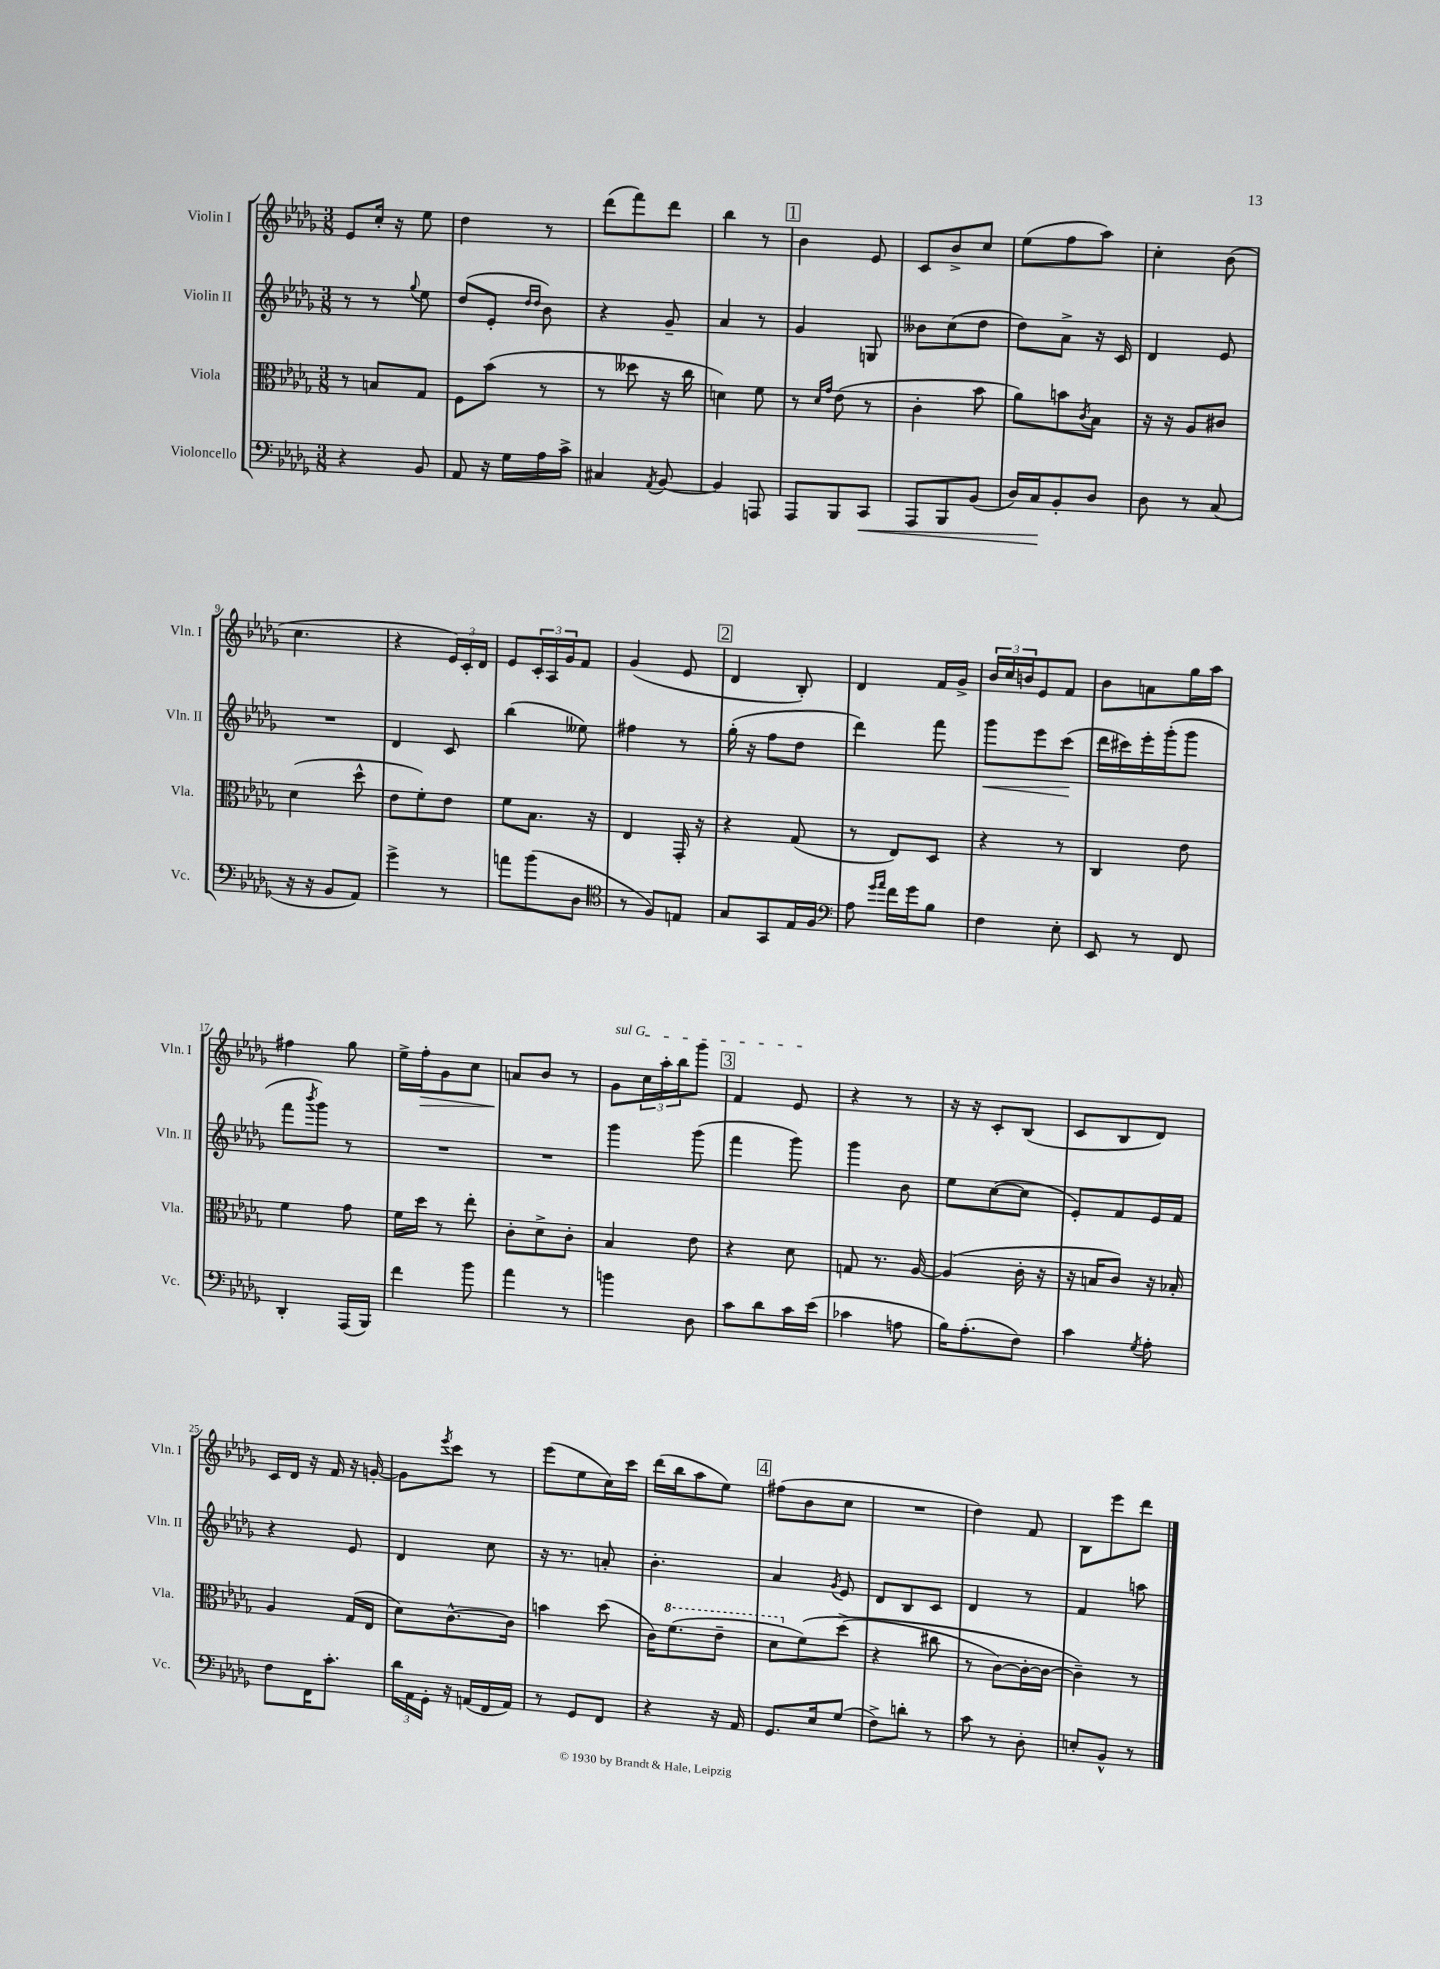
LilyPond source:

<<
\new StaffGroup <<
\new Staff = "s0" \with { instrumentName = "Violin I" shortInstrumentName = "Vln. I" } {
    \clef treble \key des \major \numericTimeSignature \time 3/8
    ees'8 c''16-. r16 ees''8 |
    des''4 r8 |
    des'''8( f'''8) des'''8 |
    bes''4 r8 |
    \mark \markup { \box "1" } bes'4 ees'8 |
    c'8 bes'8-> c''8 |
    ees''8( f''8 aes''8) |
    c''4-. bes'8( |
    c''4. |
    r4 \tuplet 3/2 { ees'16) c'16-. des'16 } |
    ees'8 \tuplet 3/2 { c'16-. aes16 ges'16 } f'8 |
    ges'4( ees'8 |
    \mark \markup { \box "2" } des'4 bes8-.) |
    des'4 f'16 ges'16-> |
    \tuplet 3/2 { bes'16 c''16 b'16 } ees'8 f'8 |
    bes'8 a'8 ges''16 aes''16 |
    fis''4 ges''8 |
    ees''16-> f''16-.\> ges'8 c''8 |
    a'8\! bes'8 r8 |
    \once \override TextSpanner.bound-details.left.text = \markup { \italic "sul G" } ges'8\startTextSpan \tuplet 3/2 { c''16 aes''16-. bes''16 } ges'''8 |
    \mark \markup { \box "3" } f'4 ees'8\stopTextSpan |
    r4 r8 |
    r16 r16 c'8-. bes8( |
    c'8 bes8 des'8) |
    c'16 des'16 r16 f'16 r16 g'16~-. |
    g'8 \acciaccatura { ees'''8 } c'''8 r8 |
    ees'''8( ees''8 c''16) c'''16 |
    des'''16( bes''16 aes''8 ees''8) |
    \mark \markup { \box "4" } fis''8( bes'8 c''8 |
    R4. |
    des''4) f'8 |
    bes8 ees'''8 des'''8 \bar "|." |
}
\new Staff = "s1" \with { instrumentName = "Violin II" shortInstrumentName = "Vln. II" } {
    \clef treble \key des \major \numericTimeSignature \time 3/8
    r8 r8 \appoggiatura { ges''8 } ees''8 |
    des''8( ees'8-. \grace { des''16 des''16 } bes'8) |
    r4 ges'8-- |
    aes'4 r8 |
    \mark \markup { \box "1" } ges'4 g8 |
    beses'8 c''8( des''8 |
    des''8) aes'8-> r16 c'16 |
    des'4 ees'8 |
    R4. |
    des'4 c'8 |
    bes''4( eeses''8) |
    fis''4 r8 |
    \mark \markup { \box "2" } ges''16-.( r16 f''8 des''8 |
    des'''4) f'''8 |
    ges'''8\< ees'''8 c'''8\!( |
    des'''16 cis'''16) ees'''16-. ges'''16-.( ges'''8 |
    f'''8 \acciaccatura { bes'''8 } ges'''8) r8 |
    R4. |
    R4. |
    ges'''4 ges'''8( |
    \mark \markup { \box "3" } f'''4 ges'''8) |
    ges'''4 bes'8 |
    ees''8 c''8~( c''8 |
    ees'8-.) f'8 ees'16 f'16 |
    r4 ees'8 |
    des'4 c''8 |
    r16 r8. a'8-. |
    bes'4.-. |
    \mark \markup { \box "4" } aes'4 \acciaccatura { ges'8 } ees'8 |
    des'8 bes8 c'8 |
    des'4 r8 |
    f'4 a''8 \bar "|." |
}
\new Staff = "s2" \with { instrumentName = "Viola" shortInstrumentName = "Vla." } {
    \clef alto \key des \major \numericTimeSignature \time 3/8
    r8 b8 ges8 |
    f8 bes'8( r8 |
    r8 deses''8 r16 c''16 |
    d'4) f'8 |
    \mark \markup { \box "1" } r8 \grace { des'16 ges'16 } ees'8( r8 |
    c'4-. bes'8 |
    aes'8) b'8 \acciaccatura { c'8 } bes8 |
    r16 r16 aes8 cis'8 |
    des'4( des''8-^ |
    ees'8 f'8-.) ees'8 |
    f'8 bes8. r16 |
    ees4 ges,16-. r16 |
    \mark \markup { \box "2" } r4 ges8( |
    r8 ees8) des8 |
    r4 r8 |
    c4 ees'8 |
    f'4 ges'8 |
    f'16 des''16 r8 ees''8-. |
    c'8-. des'8-> c'8-. |
    bes4 ees'8 |
    \mark \markup { \box "3" } r4 des'8 |
    g8 r8. aes16~ |
    aes4( c'16-. r16 |
    r16 b16 c'8) r16 bes16-. |
    aes4 ges16( ees16 |
    des'8) c'8.~-^ c'16 |
    b'4 des''8( |
    c'16) \ottava #1 f''8.( ees''8-- |
    \mark \markup { \box "4" } des''8 \ottava #0 f'8)\( des''8->( |
    r4 cis''8 |
    r8 c'8~) c'16~-. c'16~ |
    c'4--\) r8 \bar "|." |
}
\new Staff = "s3" \with { instrumentName = "Violoncello" shortInstrumentName = "Vc." } {
    \clef bass \key des \major \numericTimeSignature \time 3/8
    r4 bes,8 |
    aes,8 r16 ges16 aes16 c'16-> |
    cis4 \acciaccatura { aes,8 } bes,8~ |
    bes,4 a,,8 |
    \mark \markup { \box "1" } aes,,8 bes,,8 c,8\< |
    aes,,8 bes,,8 bes,8( |
    des16) c16\! bes,8-. des8 |
    des8 r8 c8( |
    r16 r16 bes,8 aes,8) |
    ges'4-> r8 |
    a'8 bes'8( des8 |
    \clef tenor r8 f8) e8 |
    \mark \markup { \box "2" } ges8 ges,8 ees16 f16 |
    \clef bass aes8 \grace { ges'16 aes'16 } f'16 ges'16 bes8 |
    f4 ees8-. |
    ees,8 r8 f,8 |
    des,4-. aes,,16( bes,,16) |
    f'4 bes'8 |
    aes'4 r8 |
    b'4 des8 |
    \mark \markup { \box "3" } c'8 des'8 c'16 ees'16( |
    ces'4 a8 |
    bes16) aes8.-.( f8) |
    c'4 \acciaccatura { ges8 } aes8-. |
    f8 f,16 c'8.-. |
    \tuplet 3/2 { des'16 aes,16 ges,16-. } r16 a,16( f,16 a,16) |
    r8 ges,8 f,8 |
    r4 r16 aes,16 |
    \mark \markup { \box "4" } ges,8. ees16 ges8( |
    f8->) d'8-. r8 |
    c'8 r8 des8-. |
    e8-. bes,8-^ r8 \bar "|." |
}
>>
>>
